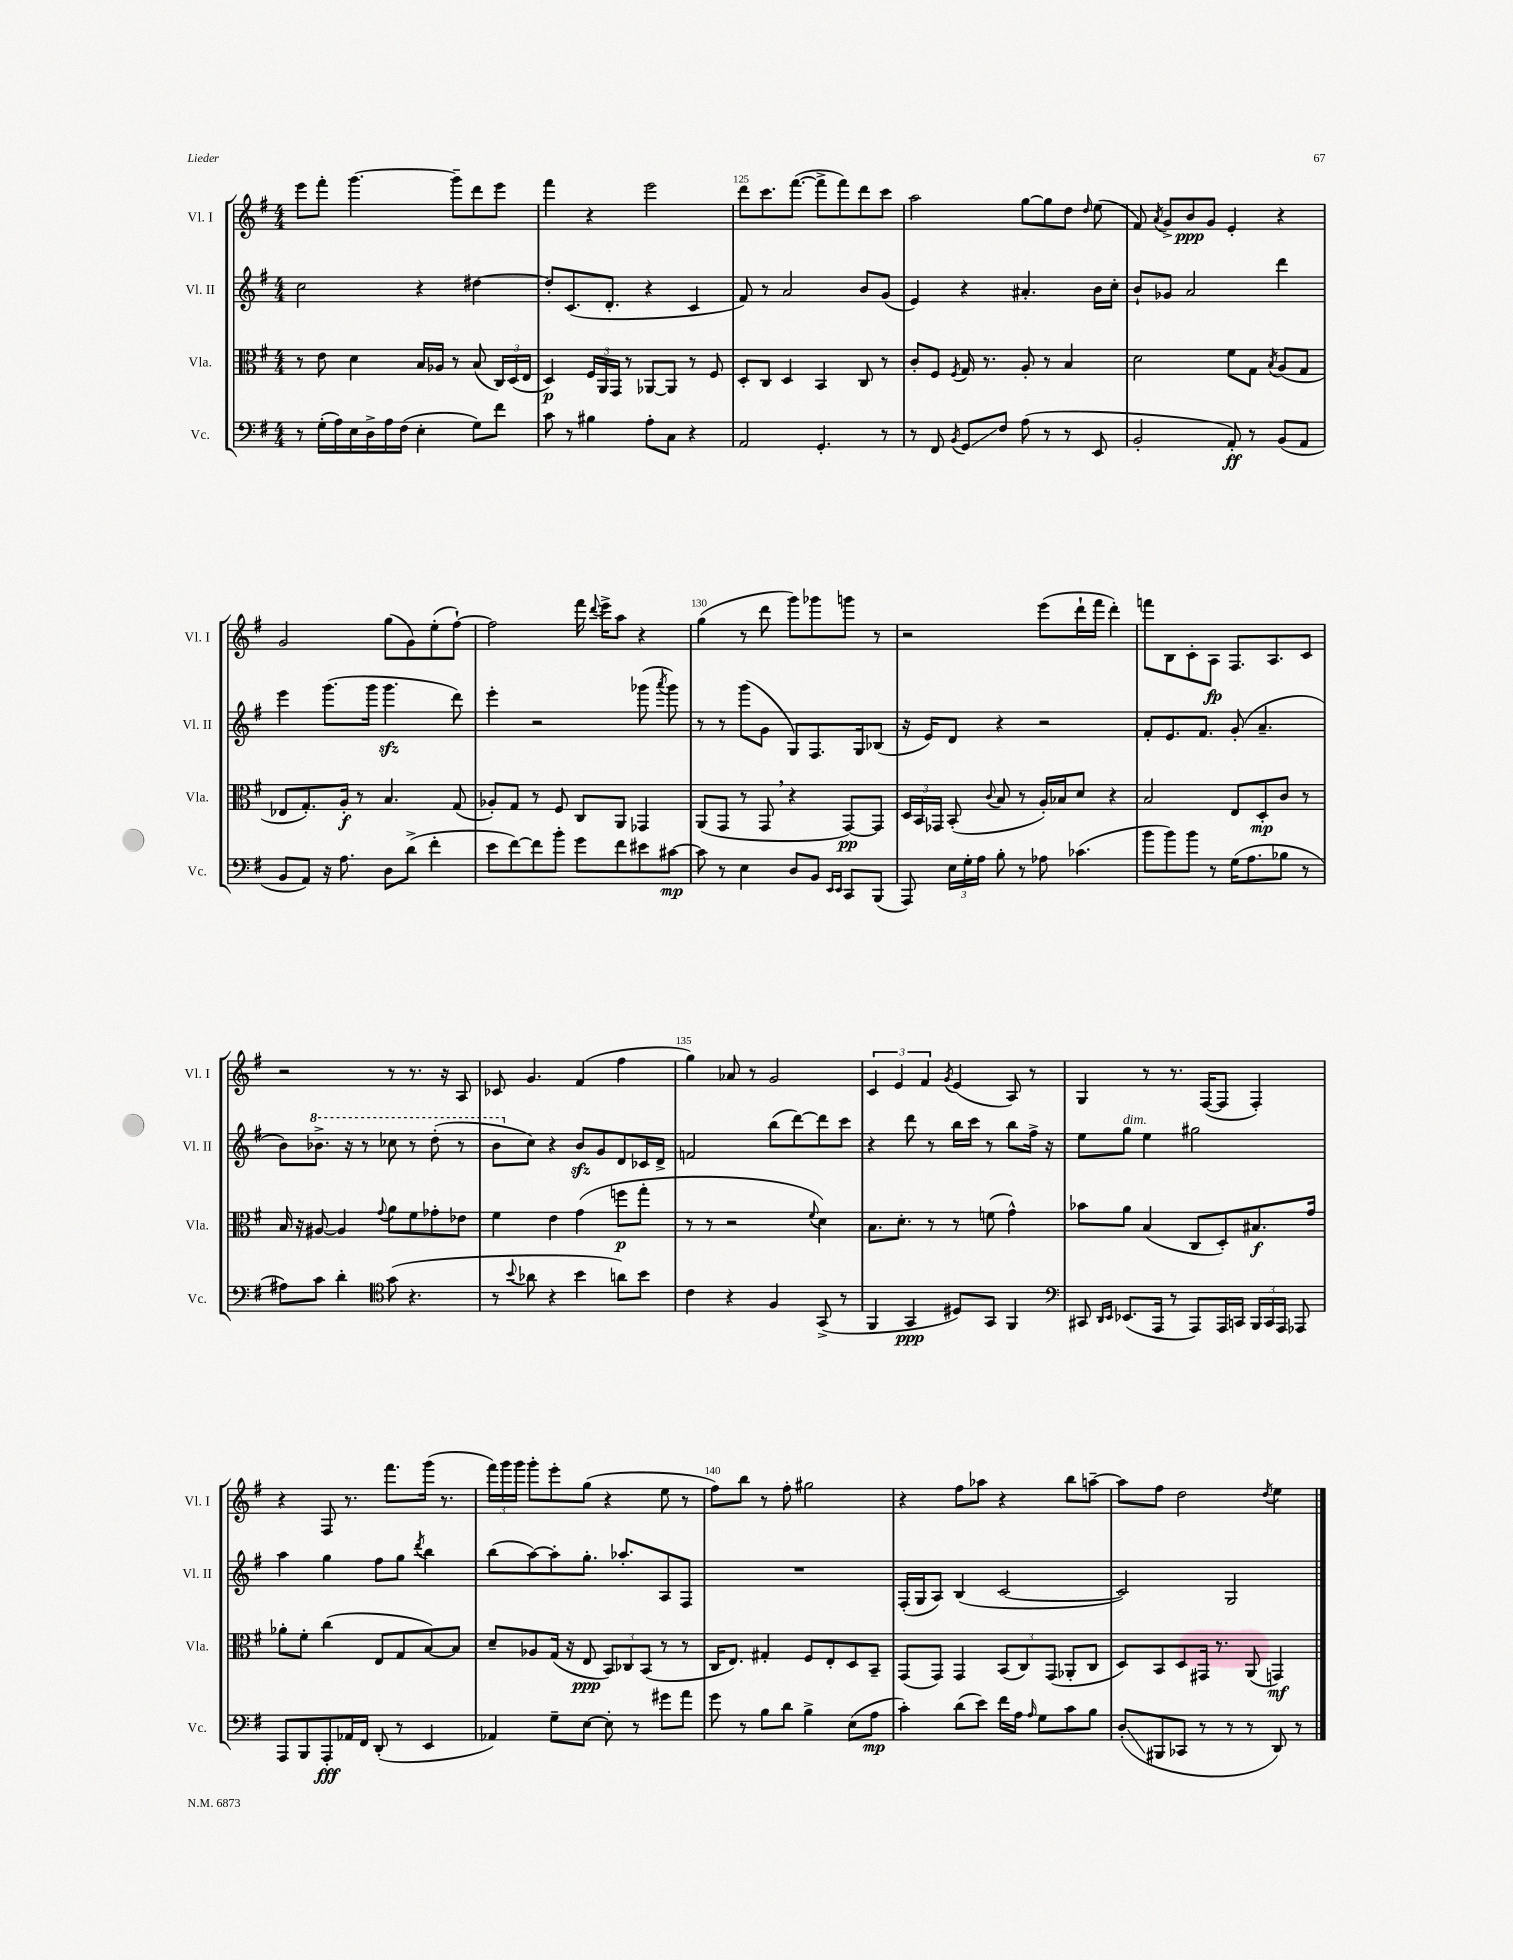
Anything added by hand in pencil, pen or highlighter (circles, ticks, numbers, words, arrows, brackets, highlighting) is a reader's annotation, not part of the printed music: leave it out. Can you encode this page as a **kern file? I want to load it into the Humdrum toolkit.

**kern	**kern	**kern	**kern
*staff4	*staff3	*staff2	*staff1
*clefF4	*clefC3	*clefG2	*clefG2
*k[f#]	*k[f#]	*k[f#]	*k[f#]
*M4/4	*M4/4	*M4/4	*M4/4
8r	8r	2cc\	8eee\L
(16G'\LL	8e\	.	8fff#'\J
16A\)	.	.	.
16E\	4d\	.	[4.ggg\
16D^\	.	.	.
16A\	.	.	.
(16F#\JJ	.	.	.
4E'\	16B/LL	4r	.
.	16A-/JJ	.	.
.	8r	.	8ggg~\]L
8G\L)	(8B/	[4dd#\	8ddd\
8f#\J	24C/LL)	.	8eee\J
.	(24D/	.	.
.	24E/JJ	.	.
=	=	=	=
8c\	4D/)	8dd#'/]L	4fff#\
8r	.	(8.c/	.
4B#\	24F#/LL	.	4r
.	24AA/	.	.
.	.	8.d'/J	.
.	24GG/JJ	.	.
.	8r	.	.
8A'\L	[8AA-/L	4r	2eee\
8C\J	8AA-/]J	.	.
4r	8r	4c/	.
.	8F#/	.	.
=	=	=	=
2AA/	8D'/L	8f#/)	8ddd\L
.	8C/J	8r	8.ccc\
.	4D/	2a/	.
.	.	.	([8.fff#\J
4.GG'/	4BB/	.	8fff#^\]L
.	.	.	8fff#\)
.	8C/	8b/L	8ddd\
8r	8r	(8g/J	8ccc\J
=	=	=	=
8r	8c'/L	4e/)	2aa\
8FF#/	8F#/J	.	.
8qBB/	8qF#/	.	.
8GG/L	16G/	4r	.
.	8.r	.	.
8F#/J	.	.	.
(8A\	8A'/	4.a#'/	[8gg\L
8r	8r	.	8gg\]
8r	4B/	.	8dd\J
.	.	.	16qqdd/
8EE/	.	16b\LL	(8ee\
.	.	16cc'\JJ	.
=	=	=	=
2BB'/	2d\	8b`/L	8f#/)
.	.	.	8qa/
.	.	8g-/J	8g^/L
.	.	2a/	8b/
.	.	.	8g/J
8AA'/)	8f#\L	.	4e'/
8r	8G\J	.	.
.	8qB/	.	.
(8BB/L	(8A/L	4ddd\	4r
8AA/J	8G/J	.	.
=	=	=	=
8BB/L	8E-/L	4eee\	2g/
8AA/J)	8.G'/)	.	.
16r	.	(8.ggg\L	.
8.A\	16A'/Jk	.	.
.	8r	.	.
.	.	16ggg\Jk	.
8D\L	4.B/	4.ggg\	(8gg\L
(8d^\J	.	.	8g\)
4f#'\	.	.	(8ee'\
.	(8G/	8ddd\)	[8ff#`\J)
=	=	=	=
8e\L	8A-'/L)	4eee'\	2ff#\]
[8f#\)	8G/J	.	.
8f#\]	8r	2r	.
8b'\J	8F#/	.	.
8g\L	8C/L	.	16fff#\
.	.	.	8qqddd/
.	.	.	16eee^\LK
8f#\	8AA/J	.	8aa\J
8e#\	4GG-/	(8ggg-\	4r
.	.	8qaaa/	.
[8c#\J	.	8ggg-\)	.
=	=	=	=
8c#\]	(8AA/L	8r	(4gg\
8r	8GG/J	8r	.
4E\	8r	(8ggg\L	8r
.	8GG/	8g\J	8ddd\
8D/L	4r	8G/L)	8ggg\L)
8BB/J	.	8.F#/	8ggg-\
16qqEE/LL	.	.	.
16qqEE/JJ	.	.	.
8CC/L	[8GG/L)	.	8ggg\J
.	.	16G/k	.
(8BBB/J	8GG/]J	(8B-/J	8r
=	=	=	=
8AAA/)	24D/LL	16r	2r
.	24BB/	.	.
.	.	16e/LK)	.
.	24GG-/JJ	.	.
24E\LL	(8BB'/	8d/J	.
24G'\	.	.	.
24A\JJ	.	.	.
.	8qqc/	.	.
8B'\	8B/	4r	.
8r	8r	.	.
8A-\	16A'/LL)	2r	(8eee\L
.	16B-/J	.	.
(4.c-\	8d/J	.	16ddd`\L
.	.	.	16fff#\JJ
.	4r	.	4ddd'\)
=	=	=	=
8b\L	2B/	8f#'/L	8fff\L
8b\)	.	8.e/	8B\
8b\J	.	.	8c'\
.	.	8.f#/J	.
8r	.	.	8A\J
(16G\LK	8E/L	(8g'/	8.F#/L
8.A\	.	.	.
.	8D'/	4.a~/	.
.	.	.	8.A/
8B-\J	8c/J	.	.
8r	8r	.	8c/J
=	=	=	=
8A#\L)	16B/	8b\L)	2r
.	16r	.	.
8c\J	[8A#/	8.bb-^\J	.
4d'\	4A#/]	.	.
.	.	16r	.
.	.	8r	.
*clefC4	*	*	*
.	8qqg/	.	.
(8g\	8a\L	8ccc-\	8r
4.r	8f#\	8r	8.r
.	8g-'\	(8ddd'\	.
.	.	.	16r
.	8e-\J	8r	8A/
=	=	=	=
8r	4f#\	8bb\L	8c-/
8qqb/	.	.	.
8a-\	.	8cc\J)	4.g/
4r	4e\	4r	.
4b\	(4g\	8b/L	(4f#/
.	.	8g/	.
8a\L)	8ff\L	8d/	4ff#\
8b\J	8gg'\J	16c-/L	.
.	.	16d^/JJ	.
=	=	=	=
4c\	8r	2f/	4gg\)
.	8r	.	.
4r	2r	.	8a-/
.	.	.	8r
4F#/	.	(8bb\L	2g/
.	.	[8ddd\)	.
.	8qqf#/	.	.
(8GG^/	4d\)	8ddd\]	.
8r	.	8ccc\J	.
=	=	=	=
4FF#/	8.B\L	4r	6c/
.	.	.	6e/
.	8.d'\J	.	.
4GG/	.	8ddd\	.
.	.	.	6f#/
.	8r	8r	.
.	.	.	8qg/
8D#/L)	8r	16bb\LL	(4e/
.	.	16ccc\JJ	.
8GG/J	(8f\	8r	.
4FF#/	4g^^\)	8bb\L	8A/)
.	.	16ff#^\Jk	8r
.	.	16r	.
=	=	=	=
*clefF4	*	*	*
8CC#/	8b-\L	8ee\L	4G/
16qqDD/LL	.	.	.
16qqEE/JJ	.	.	.
(8.EE-/L	8a\J	8gg\J	.
.	(4B/	4ee\	8r
16AAA/Jk	.	.	.
8r	.	.	8.r
8AAA/L)	8C/L	2gg#\	.
.	.	.	([16F#/LK
16AAA/L	8D'/)	.	8F#/]J
16CC/JJ	.	.	.
24BBB/LL	8.B#/	.	4F#'/)
24CC/	.	.	.
24AAA/JJ	.	.	.
8AAA-/	.	.	.
.	16g/Jk	.	.
=	=	=	=
8AAA/L	8a-'\L	4aa\	4r
8BBB/	8f#'\J	.	.
8AAA'/	(4cc\	4gg\	8F#/
16AA-/L	.	.	8.r
16FF#/JJ	.	.	.
(8DD'/	8E/L	8ff#\L	.
.	.	.	8.fff#\L
8r	8G/	8gg\J	.
.	.	8qddd/	.
4EE/	[8B/)	4bb\	(16ggg\Jk
.	.	.	8.r
.	8B/]J	.	.
=	=	=	=
4AA-/)	8d~/L	(8bb\L	24fff#\LL)
.	.	.	24ggg\
.	.	.	24ggg\JJ
.	8A-/	[8aa\)	8ggg'\L
8G~\L	(16G/Jk	8aa'\]	8eee'\
.	16r	.	.
[8E\J	8E/	8.gg'\J	(8gg\J
8E'\]	12BB/L)	.	4r
.	.	8.aa-'/L	.
.	12C-/	.	.
8r	.	.	.
.	(12BB/J	.	.
8g#\L	8r	8A/	8ee\
8a\J	8r	8F#/J	8r
=	=	=	=
8g\	16C/LK	1r	8ff#\L)
.	8.E/J)	.	.
8r	.	.	8bb\J
8B\L	4G#'/	.	8r
8d\J	.	.	8ff#'\
4B^\	8F#/L	.	2gg#\
.	8E'/	.	.
(8E\L	8D/	.	.
8A\J	8BB~/J	.	.
=	=	=	=
4c'\)	(8GG/L	(16F#'/LL	4r
.	.	16G/J	.
.	8GG/J)	8A/J)	.
(8d\L	4GG/	(4B/	8ff#\L
8e\J)	.	.	8aa-\J
16f#\LL	(12BB/L	[2c/	4r
16A\JJ	.	.	.
.	12C/)	.	.
16qqA/	.	.	.
8G\L	.	.	.
.	(12GG/J	.	.
8c\	8AA-'/L	.	8bb\L
8B\J	8C/J	.	[8aa~\J
=	=	=	=
(8D'/L	8D/L)	2c/])	8aa\]L
8BBB#/	8BB/	.	8ff#\J
8CC-/J	8D/	.	2dd\
8r	16GG#/Jk	.	.
.	8.r	.	.
8r	.	2G/	.
8r	(8AA/	.	.
.	.	.	8qdd/
8DD/)	4GG/)	.	4ee\
8r	.	.	.
==	==	==	==
*-	*-	*-	*-
